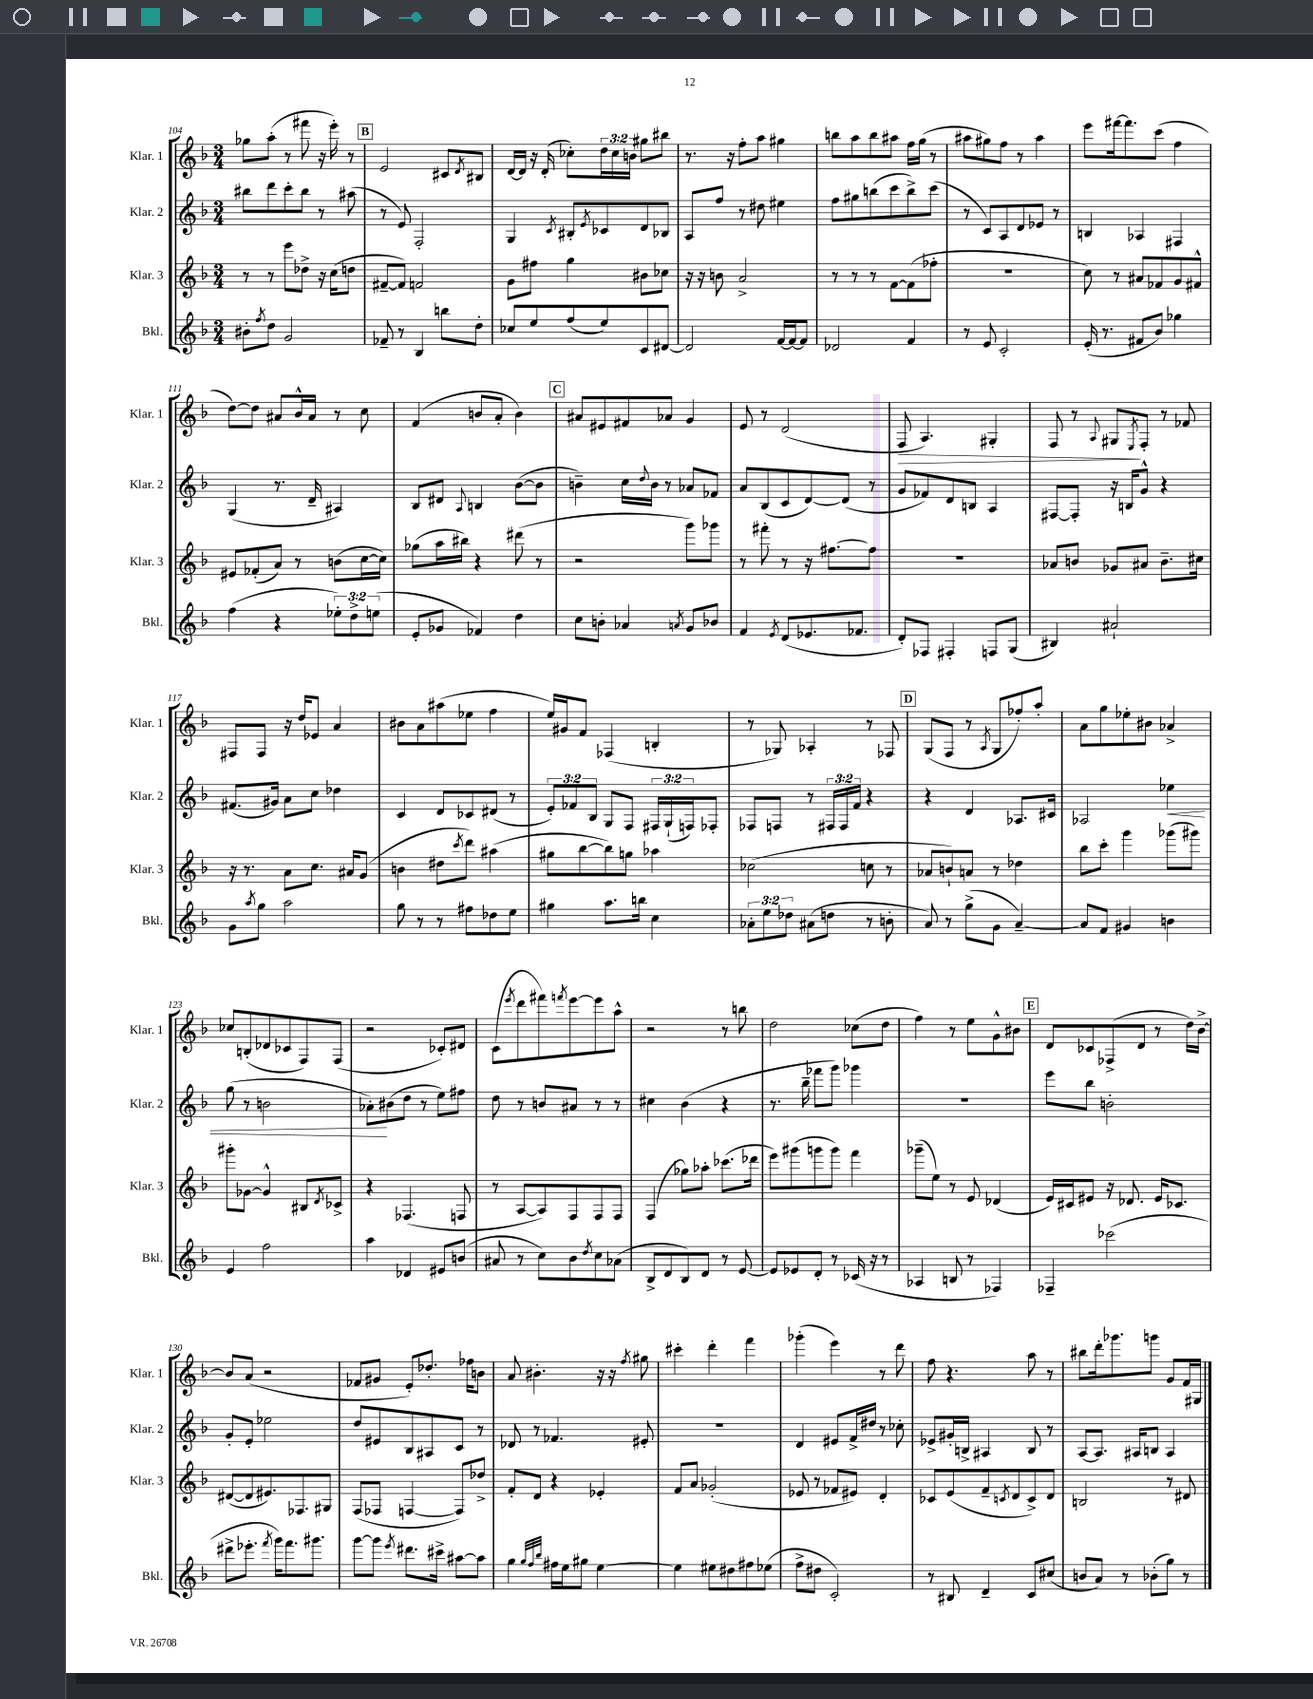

**kern	**kern	**kern	**dynam	**kern	**dynam
*part4	*part3	*part2	*part2	*part1	*part1
*staff4	*staff3	*staff2	*staff2	*staff1	*staff1
*I"Bkl.	*I"Klar. 3	*I"Klar. 2	*	*I"Klar. 1	*
*I'Bkl.	*I'Klar. 3	*I'Klar. 2	*	*I'Klar. 1	*
*clefG2	*clefG2	*clefG2	*	*clefG2	*
*k[b-]	*k[b-]	*k[b-]	*	*k[b-]	*
*M3/4	*M3/4	*M3/4	*	*M3/4	*
=104	=104	=104	=104	=104	=104
8b#X'\L	8r	8bb#X\L	.	8gg-X\L	.
8qff/	.	.	.	.	.
8dd\J	8r	8ddd\	.	(8aa'\J	.
2g/	8eee\L	8ccc'\	.	8r	.
.	8dd-X^\J	8bb#\J	.	8fff#X\	.
.	16r	8r	.	16r	.
.	(16cc\KL	.	.	16eee'\)	.
.	8ddn\J	(8aa#X\	.	8r	.
!!LO:REH:place=s1:t=B
=105	=105	=105	=105	=105	=105
8f-X~/	[8f#X~/L	8r	.	2e/	.
8r	8f#/J])	8e/)	.	.	.
4B-/	2fn/	2F'/	.	.	.
8bbn\L	.	.	.	8c#X/L	.
.	.	.	.	8qd/	.
8dd'\J	.	.	.	8B#X/J	.
=106	=106	=106	=106	=106	=106
8cc-X/L	8g\L	4G/	.	[16d/LL	.
.	.	.	.	16d/JJ]	.
8ee/	8ff#X\J	.	.	16r	.
.	.	.	.	(16d'/	.
.	.	8qc/	.	.	.
(8ff/	4gg\	8B#X'/L	.	8cc-X'\L)	.
.	.	8qe/	.	.	.
8ee/)	.	8c-X/	.	24dd\L	.
.	.	.	.	24cc-\	.
.	.	.	.	24bn\JJ	.
8c/	8b#X\L	8d/	.	8gg#X\L	.
[8d#X/J	8cc-X\J	8B-X/J	.	8bb#X\J	.
=107	=107	=107	=107	=107	=107
2d#/]	16r	8A/L	.	8.r	.
.	16r	.	.	.	.
.	8bn\	8ff/J	.	.	.
.	.	.	.	16r	.
.	2a^/	8r	.	8ff'\L	.
.	.	8dd#X\	.	8aa\J	.
[16f/LL	.	4ee#X\	.	4gg#X\	.
16f/J_	.	.	.	.	.
8f/J]	.	.	.	.	.
=108	=108	=108	=108	=108	=108
2d-X/	8r	8ff\L	.	8bbn\L	.
.	8r	8gg#X\	.	8aa\	.
.	8r	(8bbn\	.	8bb\	.
.	[8f\L	8ccc\	.	8aa#X\J	.
4f/	(8f\]	8bb^\)	.	16ff\LL	.
.	.	.	.	(16gg\JJ	.
.	8ff-X'\J	(8ccc\J	.	8r	.
=109	=109	=109	=109	=109	=109
8r	2.r	8r	.	8aa#X\L	.
8e/	.	8c/L)	.	8gg#X\)	.
2c'/	.	8A/	.	8ff\J	.
.	.	8d/	.	8r	.
.	.	8e-X/J	.	4aa#\	.
.	.	8r	.	.	.
=110	=110	=110	=110	=110	=110
(16e'/	8cc\)	4Bn/	.	8eee\L	.
8.r	.	.	.	.	.
.	8r	.	.	[16fff#X\k	.
.	.	.	.	8.fff#\]	.
8f#X/L	8a#X/L	4A-X/	.	.	.
8b-/J)	8f-X/	.	.	(8ccc\J	.
4gg-X\	8g/	4F#X/	.	4ff\	.
.	8f#X^^/J	.	.	.	.
!!LO:LB:g=z
=111	=111	=111	=111	=111	=111
(4ff\	8e#X/L	(4G/	.	[8dd\L)	.
.	(8f-X'/	.	.	8dd\J]	.
4r	8a/J)	8.r	.	8a#X/L	.
.	8r	.	.	16b-^^/L	.
.	.	16d~/	.	16a#/JJ	.
12ee-X'\L)	(8bn\L	4A#X/)	.	8r	.
12dd^\	.	.	.	.	.
.	[16cc\L	.	.	8cc\	.
(12een\J	.	.	.	.	.
.	16cc\JJ])	.	.	.	.
=112	=112	=112	=112	=112	=112
8e'/L	(8gg-X\L	8B-/L	.	(4f/	.
8g-X/J	16aa\L	8d#X/J	.	.	.
.	16bb#X\JJ)	.	.	.	.
.	.	8qqA/	.	.	.
4f-X/)	4r	4Bn/	.	8bn/L	.
.	.	.	.	8a'/J	.
4dd\	(8ddd#X\	([8b-\L	.	4b\)	.
.	8r	8b-\J]	.	.	.
!!LO:REH:place=s1:t=C
=113	=113	=113	=113	=113	=113
8cc\L	2r	4bn~\)	.	8a#X/L	.
8bn'\J	.	.	.	8e#X/	.
4a-X/	.	16cc\LL	.	8f#X/	.
.	.	8qqdd/	.	.	.
.	.	16b\JJ	.	.	.
.	.	8r	.	8a-X/J	.
8qan/	.	.	.	.	.
8g/L	8ggg\L)	8a-X/L	.	4g/	.
8b-X/J	8ggg-X\J	8f-X/J	.	.	.
=114	=114	=114	=114	=114	=114
4f/	8r	8a/L	.	8e/	.
.	8fff#X'\	(8B-/	.	8r	.
8qe/	.	.	.	.	.
(8d/L	8r	8c/	.	(2d/	.
8.e-X/	16r	[8d/)	.	.	.
.	[8.ff#X\L	.	.	.	.
.	.	(8d/J]	.	.	.
8.f-X/J	.	.	.	.	.
.	8ff#\J]	8r	.	.	.
=115	=115	=115	=115	=115	=115
!	!	!	!	!	!LO:HP:b
8d'/L)	2.r	8g/L	.	8F/	>
8F-X/J	.	8f-X/)	.	4.A/)	.
4F#X'/	.	8d/	.	.	.
.	.	8Bn/J	.	.	.
8Fn/L	.	4A/	.	4G#X'/	.
(8G/J	.	.	.	.	.
=116	=116	=116	=116	=116	=116
4B#X/)	8a-X/L	[8F#X/L	.	8F/	.
.	8bn/J	8F#'/J]	.	8r	.
.	.	.	.	8qqA/	.
2a#X`/	8g-X/L	16r	.	8G#X/L	.
.	.	16Bn/KL	.	.	.
.	.	.	.	8qE/	.
.	8a#X/J	8g^^/J	.	8F'/J	]
.	8.b~\L	4r	.	8r	.
.	.	.	.	8f-X/	.
.	16cc#X\Jk	.	.	.	.
!!LO:LB:g=z
=117	=117	=117	=117	=117	=117
8g\L	16r	(8.f#X/L	.	8F#X/L	.
.	8.r	.	.	.	.
8qaa/	.	.	.	.	.
8gg\J	.	.	.	8F#/J	.
.	.	16g#X/Jk)	.	.	.
2aa\	8a\L	8a\L	.	16r	.
.	.	.	.	16dd/KL	.
.	8.cc\J	8cc\J	.	8e-X/J	.
.	.	4dd-X\	.	4a/	.
.	16a#X/KL	.	.	.	.
.	(8g/J	.	.	.	.
=118	=118	=118	=118	=118	=118
8gg\	4bn\	4c/	.	8b#X\L	.
8r	.	.	.	8a\	.
8r	8dd#X\L	8d/L	.	(8aa#X\	.
.	8qccc/	.	.	.	.
8ff#X\L	8ddd\J)	8c-X/	.	8ee-X\J	.
8dd-X\	(4aa#X\	(8d#X/J	.	4ff\	.
8ee\J	.	8r	.	.	.
=119	=119	=119	=119	=119	=119
4gg#X\	8gg#X\L	12e'/L)	.	16ee/LL)	.
.	.	.	.	16g#X/J	.
.	.	12f-X/	.	.	.
.	[8bb-\	.	.	8f/J	.
.	.	12B-/J	.	.	.
8.aa\L	8bb-\])	8G/L	.	(4F-X/	.
.	8ggn\J	8F/J	.	.	.
16bbn\Jk	.	.	.	.	.
4cc\	4aa-X\	24F#X/LL	.	4Bn'/	.
.	.	(24G`/	.	.	.
.	.	24Fn/J)	.	.	.
.	.	8F-X'/J	.	.	.
=120	=120	=120	=120	=120	=120
12a-X'\L	(2cc-X\	8F-X/L	.	8r	.
12ee\	.	.	.	.	.
.	.	8Fn/J	.	8G-X/)	.
12dd-X\J	.	.	.	.	.
(8a#X\L	.	8r	.	4A-X'/	.
8ddn\J	.	24F#X/LL	.	.	.
.	.	24F#/	.	.	.
.	.	24f/JJ	.	.	.
8r	8ccn\	4r	.	8r	.
8bn'\	8r	.	.	8F-X/	.
!!LO:REH:place=s1:t=D
=121	=121	=121	=121	=121	=121
8a/)	8a-X/L	4r	.	(8G/L	.
8r	8bn`/)	.	.	8F/J	.
(8gg^\L	8an/J	4d/	.	8r	.
.	.	.	.	8qA/	.
8g\J	8r	.	.	8G/L	.
[4a~/)	4dd-X\	8.A-X/L	.	8ff-X'/)	.
.	.	.	.	8aa'/J	.
.	.	16c#X/Jk	.	.	.
=122	=122	=122	=122	=122	=122
8a/L]	8bb-\L	2A-X/	.	8a\L	.
8f/J	8ccc'\J	.	.	8gg\	.
4g#X/	4ggg\	.	.	8ee-X'\	.
.	.	.	.	8b#X\J	.
!	!	!	!LO:HP:b	!	!
4bn\	(8ggg-X\L	4ee-X\	<	4a-X^/	.
.	8ggg#X\J)	.	.	.	.
!!LO:LB:g=z
=123	=123	=123	=123	=123	=123
4e/	8ggg#X'\L	(8gg\	.	8cc-X/L	.
.	[8g-X\J	8r	.	(8Bn'/	.
2ff\	4g-^^/]	2bn\	.	8d-X/	.
.	.	.	.	8c-X/	.
.	8B#X/L	.	.	8F/)	.
.	8qd/	.	.	.	.
.	8c-X^/J	.	.	(8F/J	.
=124	=124	=124	=124	=124	=124
4aa\	4r	8a-X'\L)	.	2r	.
.	.	(8b#X\	[	.	.
4d-X/	(4.F-X/	8dd\J	.	.	.
.	.	8r	.	.	.
8e#X/L	.	8ee\L)	.	8c-X'/L)	.
(8bn/J	8Fn/	8ff#X\J	.	8d#X/J	.
=125	=125	=125	=125	=125	=125
8a#X/	8r	8dd\	.	(8c\L	.
.	.	.	.	8qeee/	.
8r	[8A/L	8r	.	8ddd\	.
8cc\L)	8A/])	8bn/L	.	8fff#X\)	.
.	.	.	.	8qfffn/	.
8b-\	8F/	8a#X/J	.	[8eee\	.
8qdd/	.	.	.	.	.
8cc\	8F/	8r	.	8eee\]	.
(8a-X\J	8F/J	8r	.	8aa^^\J	.
=126	=126	=126	=126	=126	=126
8B-^/L	(4F/	4cc#X\	.	2r	.
8d/	.	.	.	.	.
8B-/)	8gg-X\L)	(4b-\	.	.	.
8d/J	8aa-X'\J	.	.	.	.
8r	(8.ccc-X\L	4r	.	8r	.
[8e/	.	.	.	8bbn\	.
.	16ddd-X\Jk	.	.	.	.
=127	=127	=127	=127	=127	=127
8e/L]	8eee\L)	8.r	.	2dd\	.
8e-X/	(8ggg#X\	.	.	.	.
.	.	16bb-~\	.	.	.
8d'/J	8gggn\	8fff-X\L	.	.	.
8r	8ggg\J)	8ggg\J)	.	.	.
(16c-X/	4fff\	4ggg-X\	.	(8cc-X\L	.
16r	.	.	.	.	.
8r	.	.	.	8dd\J	.
=128	=128	=128	=128	=128	=128
4A-X/	(8ggg-X~\L	2.r	.	4ff\)	.
.	8ee\J)	.	.	.	.
8Bn/	8r	.	.	8r	.
8r	8e/	.	.	8ee\L	.
4F-X/)	(4d-X/	.	.	8g^^\	.
.	.	.	.	8b#X\J	.
!!LO:REH:place=s1:t=E
=129	=129	=129	=129	=129	=129
4F-X~/	16e/LL)	8eee\L	.	8d/L	.
.	16c#X/J	.	.	.	.
.	8e#X/J	8bb-\J	.	8c-X/	.
(2ccc-X\	16r	2bn'\	.	(8F-X^/	.
.	8.d-X/	.	.	.	.
.	.	.	.	8d/J	.
.	16e#/KL	.	.	8r	.
.	8.c-X/J	.	.	.	.
.	.	.	.	16dd\LL)	.
.	.	.	.	[16b-^\JJ	.
!!LO:LB:g=z
=130	=130	=130	=130	=130	=130
8ddd#X^\L	([8d#X/L	8g'/L	.	8b-/L]	.
8.eee-X'\J	8d#/]	8e'/J	.	(8a/J	.
.	8.e#X/)	2ee-X\	.	2r	.
8qfff/	.	.	.	.	.
16ggg\KL)	.	.	.	.	.
8.fff\	.	.	.	.	.
.	8.F-X/	.	.	.	.
8.ggg#X\J	.	.	.	.	.
.	8G#X/J	.	.	.	.
=131	=131	=131	=131	=131	=131
[8ggg\L	(8F/L	8dd/L	.	8f-X/L	.
8ggg\J]	8F-X/J	8e#X/	.	8g#X/J	.
8qeee/	.	.	.	.	.
8.ddd#X\L	[4Fn/	8B-/	.	8e'/L)	.
.	.	8A#X/	.	8.dd-X'/J	.
16ccc#X^\Jk	.	.	.	.	.
[8aa#X\L	8F/L])	8c/J	.	.	.
.	.	.	.	16ff-X\KL	.
8aa#\J]	8dd-X^/J	8r	.	8bn\J	.
=132	=132	=132	=132	=132	=132
4gg\	8f'/L	8d-X/	.	8a/	.
.	8d/J	8r	.	4.b#X'\	.
32qqgg/LLL	.	.	.	.	.
32qqff/	.	.	.	.	.
32qqbb-/JJJ	.	.	.	.	.
16ff#X\LL	4r	4.f-X/	.	.	.
16ee\J	.	.	.	.	.
8gg#X\J	.	.	.	.	.
[4ee\	4e-X'/	.	.	16r	.
.	.	.	.	16r	.
.	.	.	.	8qff/	.
.	.	8e#X'/	.	8gg#X\	.
=133	=133	=133	=133	=133	=133
4ee\]	8f/L	2.r	.	4ccc#X'\	.
.	8a/J	.	.	.	.
8ee#X\L	(2g-X'/	.	.	4ddd'\	.
8dd#X\	.	.	.	.	.
8ff#X\	.	.	.	4fff\	.
(8ee-X\J	.	.	.	.	.
=134	=134	=134	=134	=134	=134
8ff^\L	8e-X/	4d/	.	(4ggg-X'\	.
8dd#X\J	8r	.	.	.	.
2c'/)	8f-X/L	8e#X/L	.	4eee\)	.
.	8e#X/J)	16f^/L	.	.	.
.	.	16dd#X/JJ	.	.	.
.	4d'/	8r	.	8r	.
.	.	8cc-X'\	.	8ddd\	.
=135	=135	=135	=135	=135	=135
8r	8c-X/L	8e-X^/L	.	8ff\	.
8B#X/	(8e/	16g#X'/L	.	4.r	.
.	.	16Bn^/JJ	.	.	.
4d~/	8f~/	4A#X/	.	.	.
.	8qcn/	.	.	.	.
.	8d/	.	.	.	.
8c/L	8c^/)	8B/	.	8aa\	.
(8cc#X/J	8d/J	8r	.	8r	.
=136	=136	=136	=136	=136	=136
8bn/L	2Bn/	[8A/L	.	8bb#X\L	.
8a/J)	.	8.A/J]	.	16ddd'\k	.
.	.	.	.	8.ggg-X\	.
8r	.	.	.	.	.
.	.	16A#X/KL	.	.	.
(8b-X'\L	.	8Bn/J	.	8gggn\J	.
8gg\J)	8r	4A#/	.	8g/L	.
8r	8d#X/	.	.	16f/L	.
.	.	.	.	16G#X/JJ	.
==	==	==	==	==	==
*-	*-	*-	*-	*-	*-
